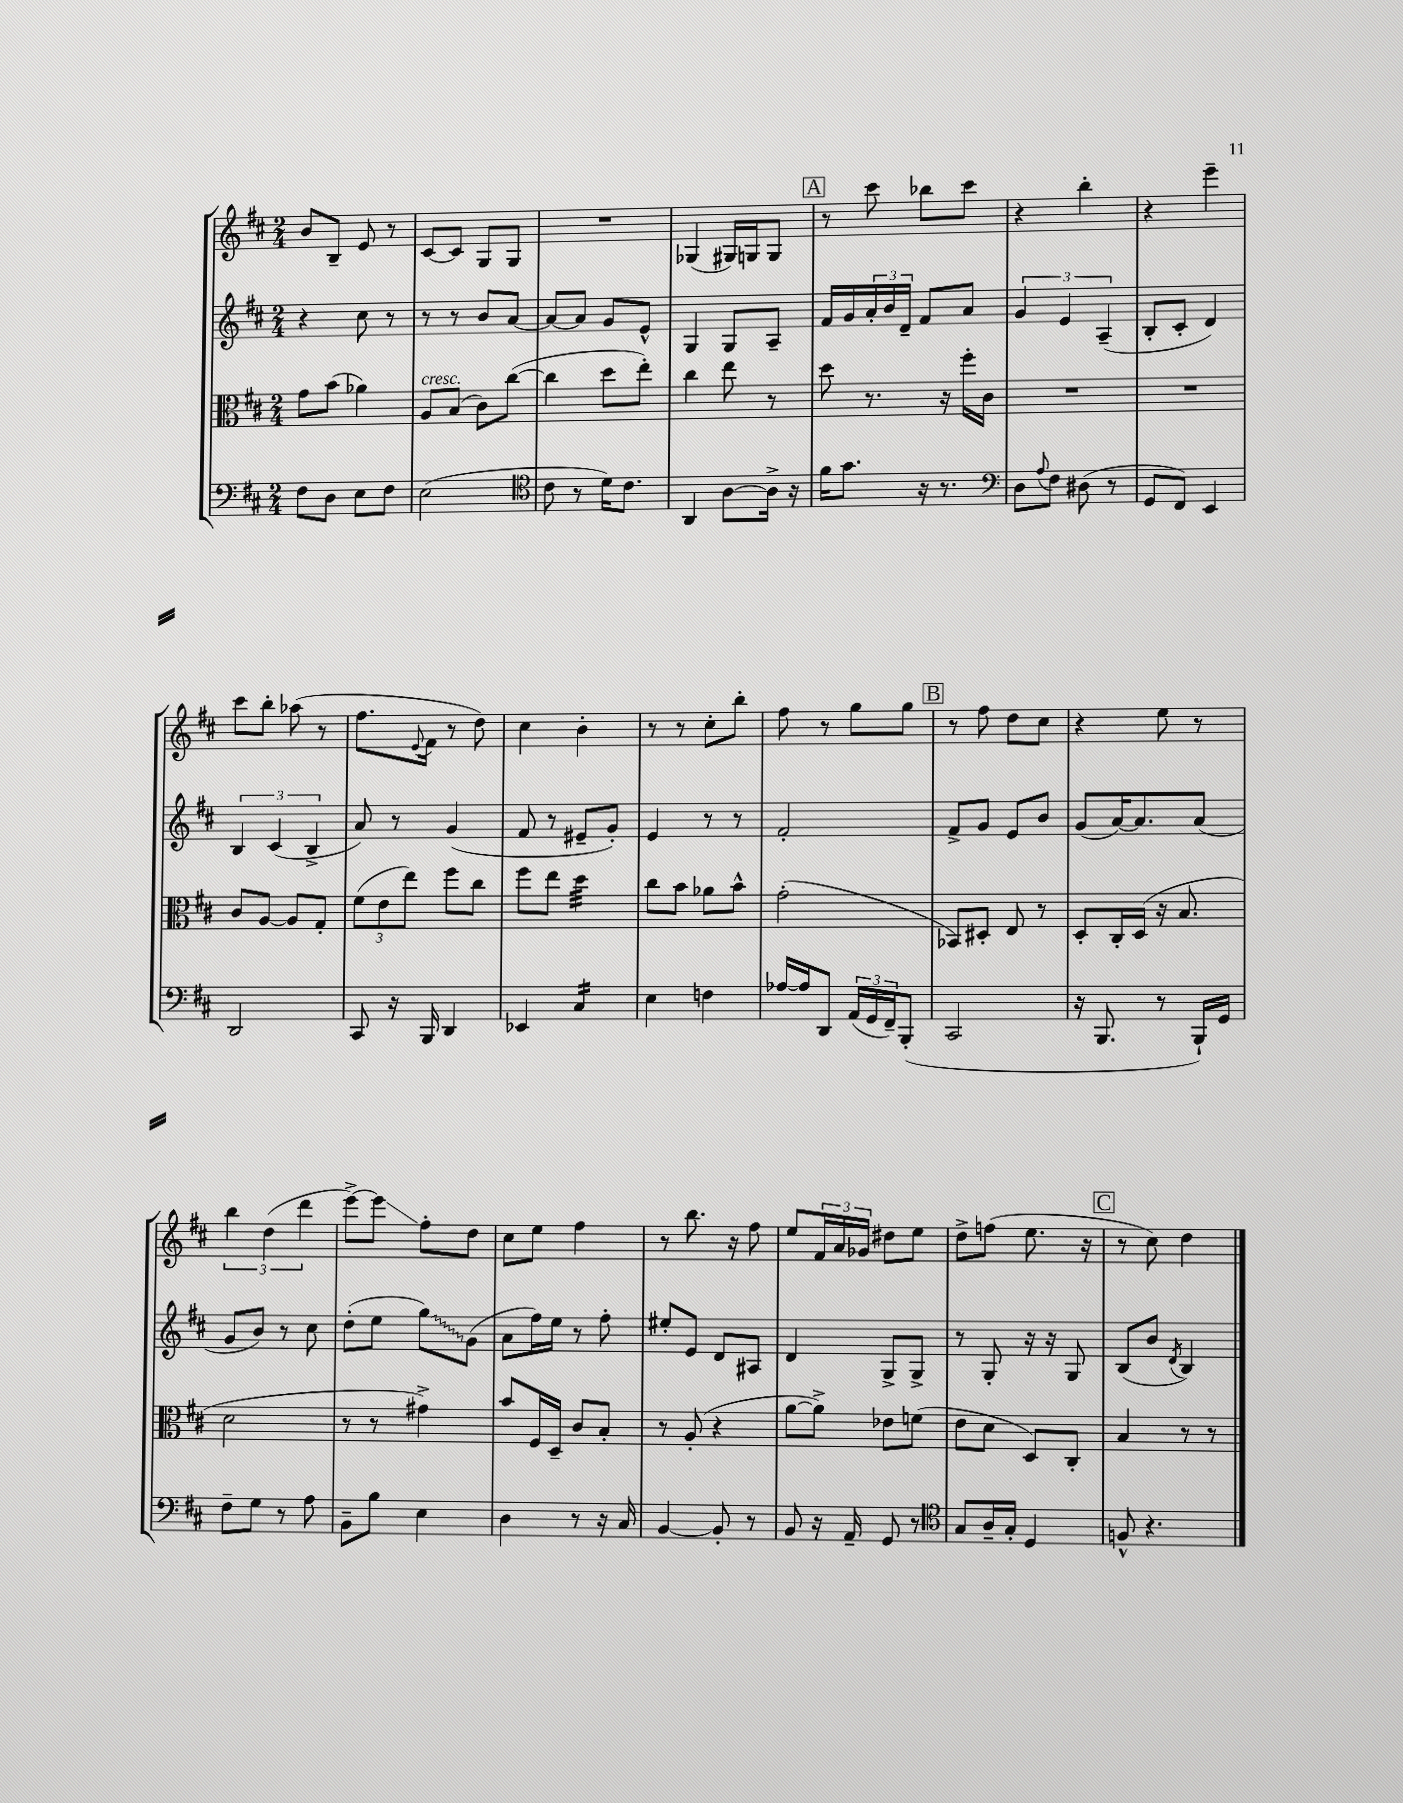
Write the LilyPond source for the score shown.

<<
\new StaffGroup <<
\new Staff = "s0" {
    \clef treble \key d \major \numericTimeSignature \time 2/4
    b'8 b8-- e'8 r8 |
    cis'8~ cis'8 g8 g8 |
    R2 |
    ges4( gis16) g16 g8 |
    \mark \markup { \box "A" } r8 cis'''8 bes''8 cis'''8 |
    r4 b''4-. |
    r4 e'''4-- |
    cis'''8 b''8-. aes''8( r8 |
    fis''8. \appoggiatura { e'8 } fis'16 r8 d''8) |
    cis''4 b'4-. |
    r8 r8 cis''8-. b''8-. |
    fis''8 r8 g''8 g''8 |
    \mark \markup { \box "B" } r8 fis''8 d''8 cis''8 |
    r4 e''8 r8 |
    \tuplet 3/2 { b''4 d''4( d'''4 } |
    e'''8~->) e'''8\glissando fis''8-. d''8 |
    cis''8 e''8 fis''4 |
    r8 b''8. r16 fis''8 |
    e''8 \tuplet 3/2 { fis'16 a'16 ges'16 } dis''8 e''8 |
    d''8-> f''8( e''8. r16 |
    \mark \markup { \box "C" } r8 cis''8) d''4 \bar "|." |
}
\new Staff = "s1" {
    \clef treble \key d \major \numericTimeSignature \time 2/4
    r4 cis''8 r8 |
    r8 r8 b'8 a'8~ |
    a'8~ a'8 g'8 e'8-^ |
    g4 g8 a8-- |
    \mark \markup { \box "A" } fis'16 g'16 \tuplet 3/2 { a'16-. b'16 d'16-- } fis'8 a'8 |
    \tuplet 3/2 { g'4 e'4 a4--( } |
    b8-. cis'8-. d'4) |
    \tuplet 3/2 { b4 cis'4( b4-> } |
    a'8) r8 g'4( |
    fis'8 r8 eis'8-- g'8-.) |
    e'4 r8 r8 |
    fis'2-. |
    \mark \markup { \box "B" } fis'8-> g'8 e'8 b'8 |
    g'8( a'16~) a'8. a'8( |
    g'8 b'8) r8 cis''8 |
    d''8-.( e''8 \once \override Glissando.style = #'zigzag g''8\glissando) g'8( |
    a'8 fis''16) e''16 r8 fis''8-. |
    eis''8-. e'8 d'8 ais8 |
    d'4 g8-> g8-> |
    r8 g8-. r16 r16 g8 |
    \mark \markup { \box "C" } b8( b'8 \acciaccatura { d'8 } b4) \bar "|." |
}
\new Staff = "s2" {
    \clef alto \key d \major \numericTimeSignature \time 2/4
    g'8 b'8( aes'4) |
    a8^\markup { \italic "cresc." } b8( cis'8) cis''8~( |
    cis''4 d''8 e''8-.) |
    cis''4 e''8 r8 |
    \mark \markup { \box "A" } d''8 r8. r16 fis''16-. cis'16 |
    R2 |
    R2 |
    cis'8 a8~ a8 g8-. |
    \tuplet 3/2 { fis'8( e'8 e''8) } fis''8 cis''8 |
    fis''8 e''8 d''4:32 |
    cis''8 b'8 aes'8 b'8-^ |
    g'2-.( |
    \mark \markup { \box "B" } bes,8) dis8-. e8 r8 |
    d8-. cis16-. d16( r16 b8. |
    d'2 |
    r8 r8 gis'4->) |
    b'8 fis16 d16-- cis'8 b8-. |
    r8 a8-.( r4 |
    a'8~ a'8->) ees'8 f'8( |
    e'8 d'8 d8) cis8-. |
    \mark \markup { \box "C" } b4 r8 r8 \bar "|." |
}
\new Staff = "s3" {
    \clef bass \key d \major \numericTimeSignature \time 2/4
    fis8 d8 e8 fis8 |
    e2( |
    \clef tenor cis'8 r8 d'16) cis'8. |
    a,4 a8~ a16-> r16 |
    \mark \markup { \box "A" } fis'16 g'8. r16 r8. |
    \clef bass d8 \appoggiatura { a8 } fis8 dis8( r8 |
    g,8 fis,8) e,4 |
    d,2 |
    cis,8 r16 b,,16 d,4 |
    ees,4 cis4:16 |
    e4 f4 |
    aes16~ aes16 d,8 \tuplet 3/2 { a,16( g,16 fis,16--) } b,,8-.( |
    \mark \markup { \box "B" } cis,2 |
    r16 b,,8. r8 b,,16-!) g,16 |
    fis8-- g8 r8 a8 |
    b,8-- b8 e4 |
    d4 r8 r16 cis16 |
    b,4~ b,8-. r8 |
    b,8 r16 a,16-- g,8 r8 |
    \clef tenor g8 a16-- g16-. d4 |
    \mark \markup { \box "C" } f8-^ r4. \bar "|." |
}
>>
>>
\layout { \context { \Score \remove "Bar_number_engraver" } }
